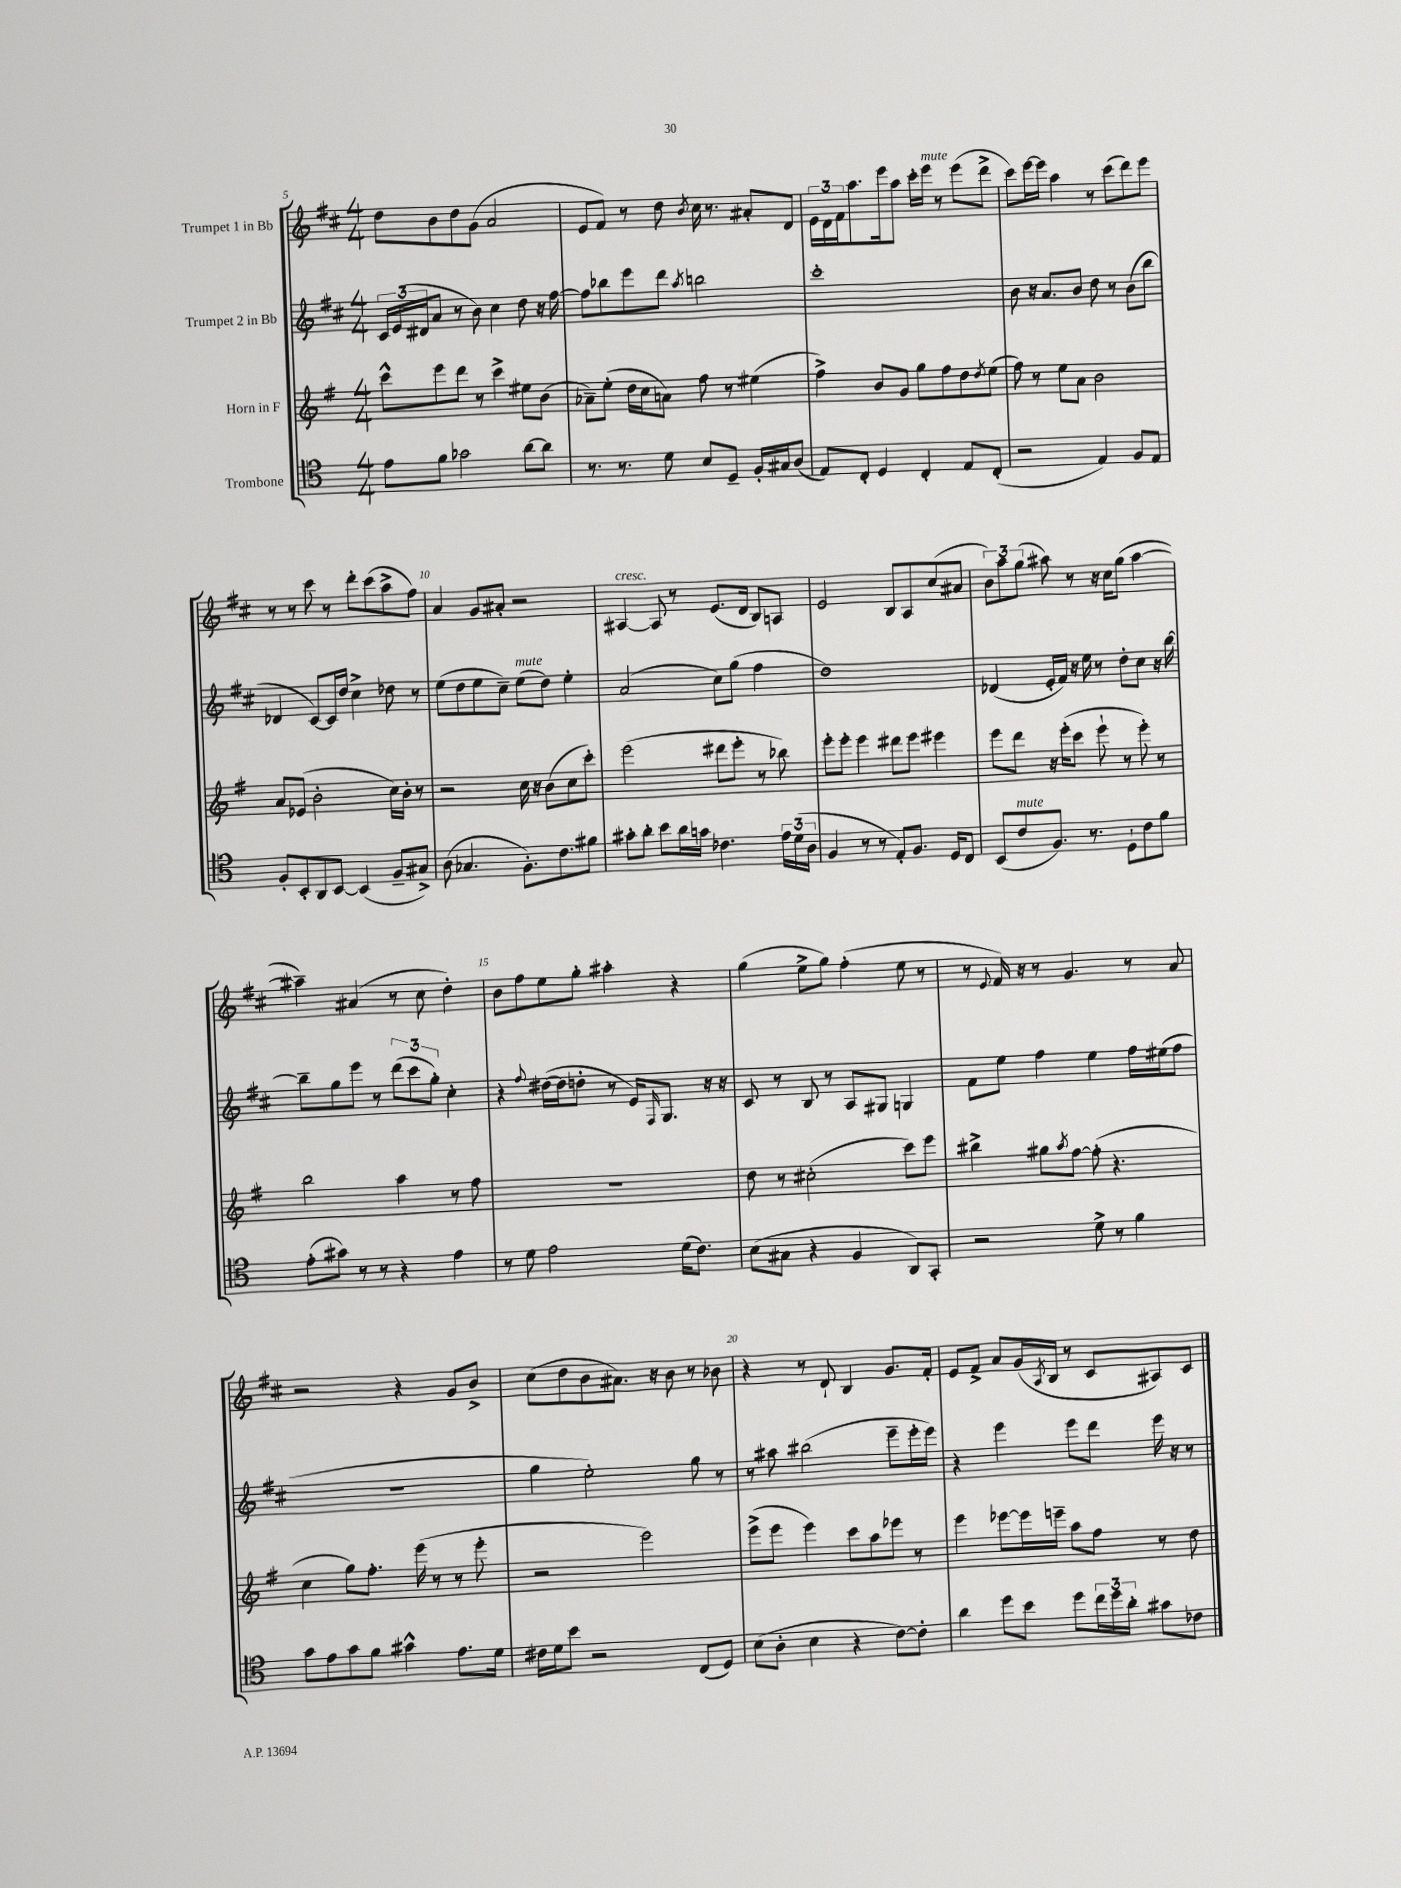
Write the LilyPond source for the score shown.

<<
\new StaffGroup <<
\new Staff = "s0" \with { instrumentName = "Trumpet 1 in Bb" } {
    \clef treble \key d \major \numericTimeSignature \time 4/4
    d''8 b'8 d''8 g'8( a'2 |
    e'8 fis'8) r8 d''8 \acciaccatura { b'8 } cis''16 r8. ais'8-. d'8 |
    \tuplet 3/2 { e'16 d'16 fis'16 } a''8. e'''16 a''8 cis'''16-. e'''16^\markup { \italic "mute" } r8 e'''8( d'''8-> |
    cis'''8) e'''16~ e'''16 a''4 r8 cis'''8( d'''8) e'''8 |
    r8 r8 cis'''8 r8 d'''8-. cis'''8( a''8-> fis''8) |
    a'4 g'8 ais'8-. r2 |
    ais4~^\markup { \italic "cresc." } ais8 r8 e'8.( d'16 b8) a8 |
    e'2 b8 a8 cis''8( ais'8 |
    \tuplet 3/2 { b'8) a''8 g''8( } ais''8) r8 r16 cis''16 g''8( ais''4~ |
    ais''4--) ais'4( r8 cis''8 d''4-.) |
    b'8 fis''8 e''8 g''8-. ais''4-. r4 |
    g''4( e''8-> g''8) fis''4-.( e''8 r8 |
    r8 \appoggiatura { e'8 } fis'16) r16 r8 g'4. r8 a'8 |
    r2 r4 g'8 b'8-> |
    cis''8( d''8 b'8 ais'8.) r16 b'8 r8 bes'8 |
    r4 r8 d'8-! b4 g'8. fis'16-. |
    e'8 fis'8-> a'8 g'16( \acciaccatura { a8 } b16 r8 cis'8 ais8) cis'8 \bar "|." |
}
\new Staff = "s1" \with { instrumentName = "Trumpet 2 in Bb" } {
    \clef treble \key d \major \numericTimeSignature \time 4/4
    \tuplet 3/2 { cis'16 e'16( dis'16 } a'8 r8 b'8) cis''4 d''8 r16 fis''16~ |
    fis''8 bes''8 e'''8 d'''8 \acciaccatura { a''8 } b''2 |
    cis'''1-. |
    b'8 r16 a'8. b'8 d''8 r8 b'8( b''8 |
    des'4 cis'8~) cis'16 d''16 cis''4-> des''8 r8 |
    e''8( d''8 e''8 cis''8--) e''8^\markup { \italic "mute" }( d''8) e''4-. |
    a'2( cis''8) g''8( fis''4 |
    d''1) |
    des'4( e'16-. fis'16) r16 e''16 r8 d''8-. cis''8 r16 b''16~ |
    b''8-- g''8 e'''8 r8 \tuplet 3/2 { d'''8( cis'''8 g''8-.) } cis''4-. |
    r4 \appoggiatura { fis''8 } dis''16~( dis''16 d''8-. r8 e'16) \grace { fis16 } g8. r16 r16 |
    cis'8 r8 b8 r8 a8 gis8 g4 |
    fis'8 e''8 fis''4 e''4 fis''16 eis''16( fis''8 |
    R1 |
    g''4 e''2-.) g''8 r8 |
    r8 ais''8 bis''2( e'''8-- e'''16-. e'''16) |
    r4 e'''4 e'''8 d'''8 e'''16 r16 r8 \bar "|." |
}
\new Staff = "s2" \with { instrumentName = "Horn in F" } {
    \clef treble \key g \major \numericTimeSignature \time 4/4
    c'''8-^ e'''8 d'''8 r8 c'''4-> eis''8 b'8( |
    aes'8--) e''8-.( d''16 c''16 a'8) fis''8 r8 eis''4( |
    fis''4->) b'8 g'8 g''8 fis''8 d''8 \acciaccatura { d''8 } e''8( |
    fis''8) r8 e''8 a'8 b'2 |
    a'8 ees'8( b'2-. c''16) b'16-. r8 |
    r2 c''16 r16 b'8( c''8 c'''8-.) |
    e'''2( dis'''8 e'''8-. r8 bes''8) |
    e'''8-. e'''8-. e'''4 dis'''8 e'''8 eis'''4 |
    e'''8 d'''8 r16 e'''16-.( c'''8 e'''8-! r8 e'''8-.) r8 |
    b''2 a''4 r8 fis''8 |
    R1 |
    d''8 r8 cis''2-.( c'''8) e'''8 |
    bis''4-> gis''8 \acciaccatura { a''8 } fis''8~ fis''8-.( r4. |
    c''4 g''8) fis''8.-. e'''16( r8 r8 e'''8-. |
    r2 e'''2) |
    e'''8->( e'''8 e'''4) c'''8 a''8 ees'''8 r8 |
    e'''4 ees'''8~ ees'''16 e'''16-- a''8 fis''8 r8 d''8 \bar "|." |
}
\new Staff = "s3" \with { instrumentName = "Trombone" } {
    \clef tenor \key c \major \numericTimeSignature \time 4/4
    e'8 f'8 ges'2 a'8~ a'8 |
    r8. r8. d'8 b8 d8-- f16-. gis16 a8( |
    e8) c8-. d4 c4-. e8 c8-.( |
    r2 e4) f8 e8 |
    f8-. b,8-. a,8 b,8~ b,4( f8-- gis8->) |
    a8( ges4. f8.-.) c'8. fis'8 |
    gis'8-. a'8-. b'8 a'16 g'16 ces'4. \tuplet 3/2 { e'16 d'16( a16 } |
    f4 r8 r8 e8-.) f8. d16 c8 |
    b,8( c'8^\markup { \italic "mute" } f8.) r8. d8-! c'8 f'8 |
    e'8-.( gis'8) r8 r8 r4 e'4 |
    r8 d'8 e'2 d'16( c'8.) |
    b8( gis8 r4 f4 a,8) g,8-. |
    r2 d'8-> r8 f'4 |
    g'8 e'8 g'8 f'8 gis'4-^ e'8. d'16 |
    cis'16 d'16 b'8 r2 c8( d8) |
    b8( a8-. b4 r4 c'8~) c'8-. |
    a'4 d''8 b'8 d''8 \tuplet 3/2 { c''16 d''16 a'16-. } gis'8 ces'8 \bar "|." |
}
>>
>>
\layout { \context { \Score currentBarNumber = #5 \override BarNumber.break-visibility = ##(#f #t #t) barNumberVisibility = #(every-nth-bar-number-visible 5) } }
